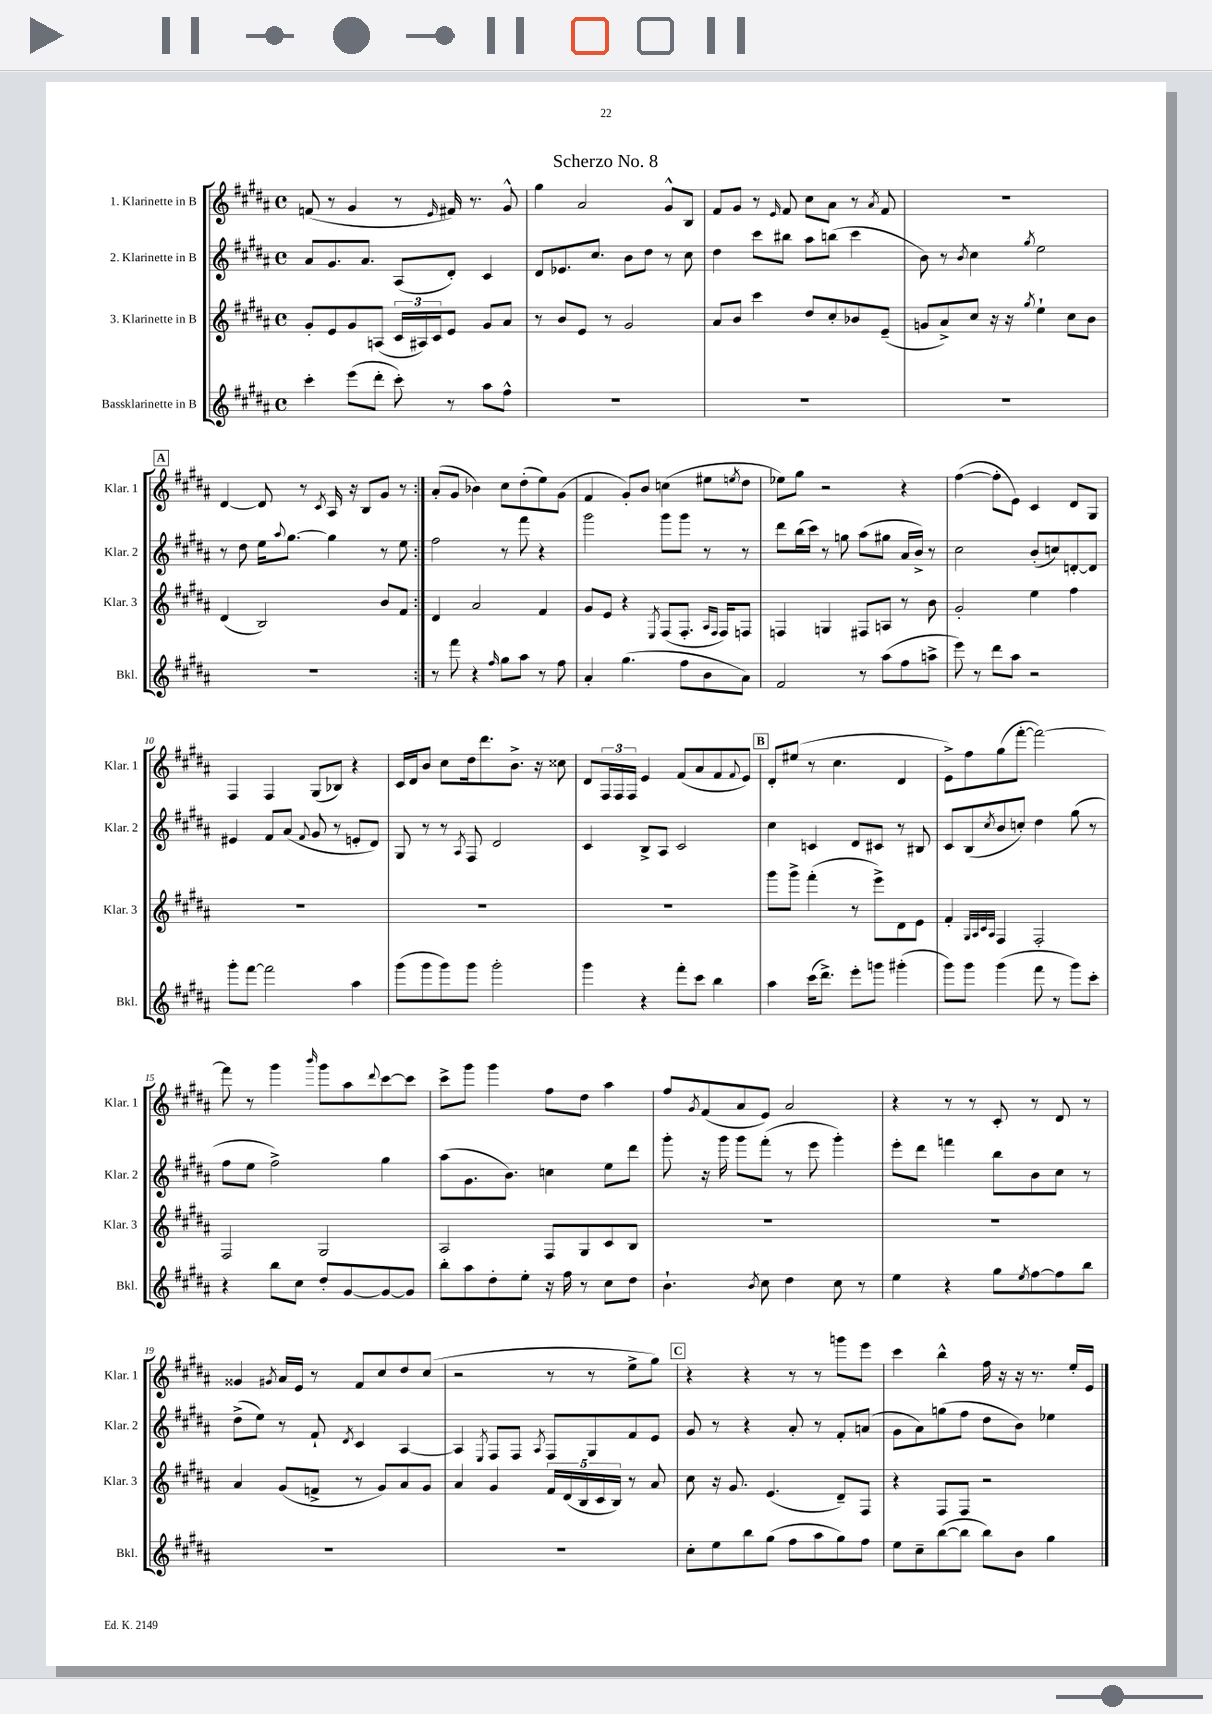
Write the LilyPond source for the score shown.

\header { title = "Scherzo No. 8" }
<<
\new StaffGroup <<
\new Staff = "s0" \with { instrumentName = "1. Klarinette in B" shortInstrumentName = "Klar. 1" } {
    \clef treble \key b \major \defaultTimeSignature \time 4/4
    \repeat volta 2 { f'8( r8 gis'4 r8 \grace { e'16 } fis'16) r8. gis'8-^ |
    gis''4 ais'2 gis'8-^ b8 |
    fis'8 gis'8 r8 \grace { e'16 } fis'8 cis''8 ais'8 r8 \acciaccatura { ais'8 } fis'8 |
    R1 |
    \mark \markup { \box "A" } dis'4~ dis'8 r8 \acciaccatura { cis'8 } ais16 r16 b8 gis'8 r8 | }
    ais'8-.( gis'8 bes'4) cis''8 dis''8-.( e''8) gis'8( |
    fis'4 gis'8-.) b'8 c''4( eis''8 \acciaccatura { e''8 } dis''8 |
    ees''8) gis''8 r2 r4 |
    fis''4~( fis''8-. e'8) cis'4 dis'8 gis8 |
    fis4 fis4 gis8( bes8) r4 |
    cis'16 dis'16 b'8 cis''8 dis''16 dis'''8. b'8.-> r16 cisis''8 |
    dis'8 \tuplet 3/2 { fis16 fis16 fis16 } e'4 fis'8( ais'8 fis'8 \appoggiatura { fis'8 } e'8) |
    \mark \markup { \box "B" } dis'8-. eis''8( r8 cis''4. dis'4 |
    e'8->) fis''8 gis''8( fis'''8~-. fis'''2~) |
    fis'''8 r8 gis'''4 \grace { b'''16 } gis'''8 ais''8 \appoggiatura { dis'''8 } cis'''8~ cis'''8 |
    cis'''8-> gis'''8 gis'''4 fis''8 dis''8 ais''4 |
    fis''8 \acciaccatura { gis'8 } fis'8( ais'8 e'8) ais'2 |
    r4 r8 r8 cis'8-. r8 dis'8 r8 |
    gisis'4 \acciaccatura { gis'8 } ais'16 e'16 r8 fis'8 cis''8 dis''8 cis''8( |
    r2 r8 r8 e''8-> gis''8) |
    \mark \markup { \box "C" } r4 r4 r8 r8 g'''8 e'''8 |
    cis'''4 b''4-^ fis''16 r16 r16 r8. e''16-. e'16 \bar "|." |
}
\new Staff = "s1" \with { instrumentName = "2. Klarinette in B" shortInstrumentName = "Klar. 2" } {
    \clef treble \key b \major \defaultTimeSignature \time 4/4
    \repeat volta 2 { ais'8 gis'8. ais'8. ais8( dis'8-.) cis'4 |
    dis'8 ees'8. cis''8. b'8 dis''8 r8 cis''8 |
    dis''4 cis'''8 bis''8 ais''8 b''8( cis'''4 |
    b'8) r8 \acciaccatura { b'8 } cis''4 \acciaccatura { gis''8 } e''2 |
    \mark \markup { \box "A" } r8 dis''8 e''16 \appoggiatura { ais''8 } gis''8.~ gis''4 r8 e''8 | }
    fis''2 r8 fis'''8 r4 |
    gis'''2 gis'''8 gis'''8 r8 r8 |
    dis'''8 b''16( cis'''16) r8 g''8 ais''8( gis''8 ais'16 b'16->) r8 |
    cis''2 b'8-.( c''8) d'8~-. d'8 |
    eis'4 fis'8 ais'8( \appoggiatura { fis'8 } gis'8 r8 e'8-. dis'8) |
    gis8 r8 r8 \acciaccatura { ais8 } fis8 dis'2 |
    cis'4 b8-> ais8 cis'2 |
    \mark \markup { \box "B" } cis''4 c'4 dis'8 cis'8 r8 bis8 |
    cis'8 b8( \acciaccatura { cis''8 } b'8 c''8-.) dis''4 gis''8( r8 |
    fis''8 e''8 fis''2->) gis''4 |
    ais''8( gis'8. b'8.) c''4 e''8 dis'''8 |
    gis'''8-. r16 gis'''16 gis'''8 fis'''8-.( r8 e'''8 gis'''4-.) |
    e'''8-. dis'''8 f'''4 b''8 b'8 cis''8 r8 |
    dis''8->( e''8) r8 fis'8-! \acciaccatura { dis'8 } cis'4 ais4~ |
    ais4 \acciaccatura { e8 } fis8 fis8 \acciaccatura { ais8 } fis8 gis8 fis'8 e'8 |
    \mark \markup { \box "C" } gis'8 r8 r4 ais'8-. r8 fis'8-. a'8( |
    gis'8 ais'8) g''8( fis''8 dis''8 b'8) ees''4 \bar "|." |
}
\new Staff = "s2" \with { instrumentName = "3. Klarinette in B" shortInstrumentName = "Klar. 3" } {
    \clef treble \key b \major \defaultTimeSignature \time 4/4
    \repeat volta 2 { gis'8-. e'8 gis'8 a8( \tuplet 3/2 { cis'16 ais16) cis'16 } e'8 gis'8 ais'8 |
    r8 b'8 e'8 r8 gis'2 |
    ais'8 b'8 cis'''4 dis''8 cis''8-. bes'8 e'8--( |
    g'8 ais'8->) cis''8 r16 r16 \acciaccatura { gis''8 } e''4-! cis''8 b'8 |
    \mark \markup { \box "A" } dis'4( b2) b'8 fis'8 | }
    dis'4 ais'2 fis'4 |
    gis'8 e'8 r4 \acciaccatura { e8 } fis8( fis8.-. \grace { ais16 fis16 } fis16) f8 |
    f4 g4 fis8 a8 r8 b'8 |
    gis'2-. e''4 fis''4 |
    R1 |
    R1 |
    R1 |
    \mark \markup { \box "B" } gis'''8 gis'''8-> fis'''4-.( r8 e'''8->) dis'8 e'8 |
    fis'4-. \grace { gis32 ais32 cis'32 ais32 } fis4 fis2-. |
    fis2 gis2 |
    ais2 fis8 gis8 cis'8 b8 |
    R1 |
    R1 |
    ais'4 gis'8( f'8-> r8 gis'8) ais'8 gis'8 |
    ais'4 gis'4 \tuplet 5/4 { fis'16 dis'16( b16 cis'16 b16) } r8 ais'8 |
    \mark \markup { \box "C" } cis''8 r16 gis'8. e'4.( dis'8--) fis8 |
    r4 fis8 fis8 r2 \bar "|." |
}
\new Staff = "s3" \with { instrumentName = "Bassklarinette in B" shortInstrumentName = "Bkl." } {
    \clef treble \key b \major \defaultTimeSignature \time 4/4
    \repeat volta 2 { cis'''4-. e'''8( dis'''8-. cis'''8-.) r8 ais''8 fis''8-^ |
    R1 |
    R1 |
    R1 |
    \mark \markup { \box "A" } R1 | }
    r8 fis'''8 r4 \grace { fis''16 } gis''8 ais''8 r8 fis''8 |
    ais'4-. gis''4.( fis''8 b'8 ais'8) |
    fis'2 r8 ais''8( fis''8 a''8-> |
    e'''8) r8 dis'''8 ais''8 r2 |
    gis'''8-. fis'''8~ fis'''2 ais''4 |
    gis'''8( gis'''8 gis'''8) gis'''8 gis'''2-. |
    gis'''4 r4 fis'''8-. cis'''8 b''4 |
    \mark \markup { \box "B" } ais''4 cis'''16( dis'''8.->) e'''8-. g'''8 gis'''4-.( |
    gis'''8) gis'''8 gis'''4( fis'''8 r8 gis'''8) cis'''8-. |
    r4 b''8 cis''8 dis''8-. gis'8~ gis'8~ gis'8 |
    b''8-. ais''8 dis''8-. e''8-. r16 fis''16 r8 cis''8 dis''8 |
    b'4.-! \acciaccatura { b'8 } cis''8 dis''4 cis''8 r8 |
    e''4 r4 gis''8 \acciaccatura { e''8 } fis''8~ fis''8 b''8 |
    R1 |
    R1 |
    \mark \markup { \box "C" } cis''8-. e''8 b''8 gis''8( fis''8 ais''8 gis''8) fis''8 |
    e''8 cis''8-- b''8~( b''8 b''8) b'8 gis''4 \bar "|." |
}
>>
>>
